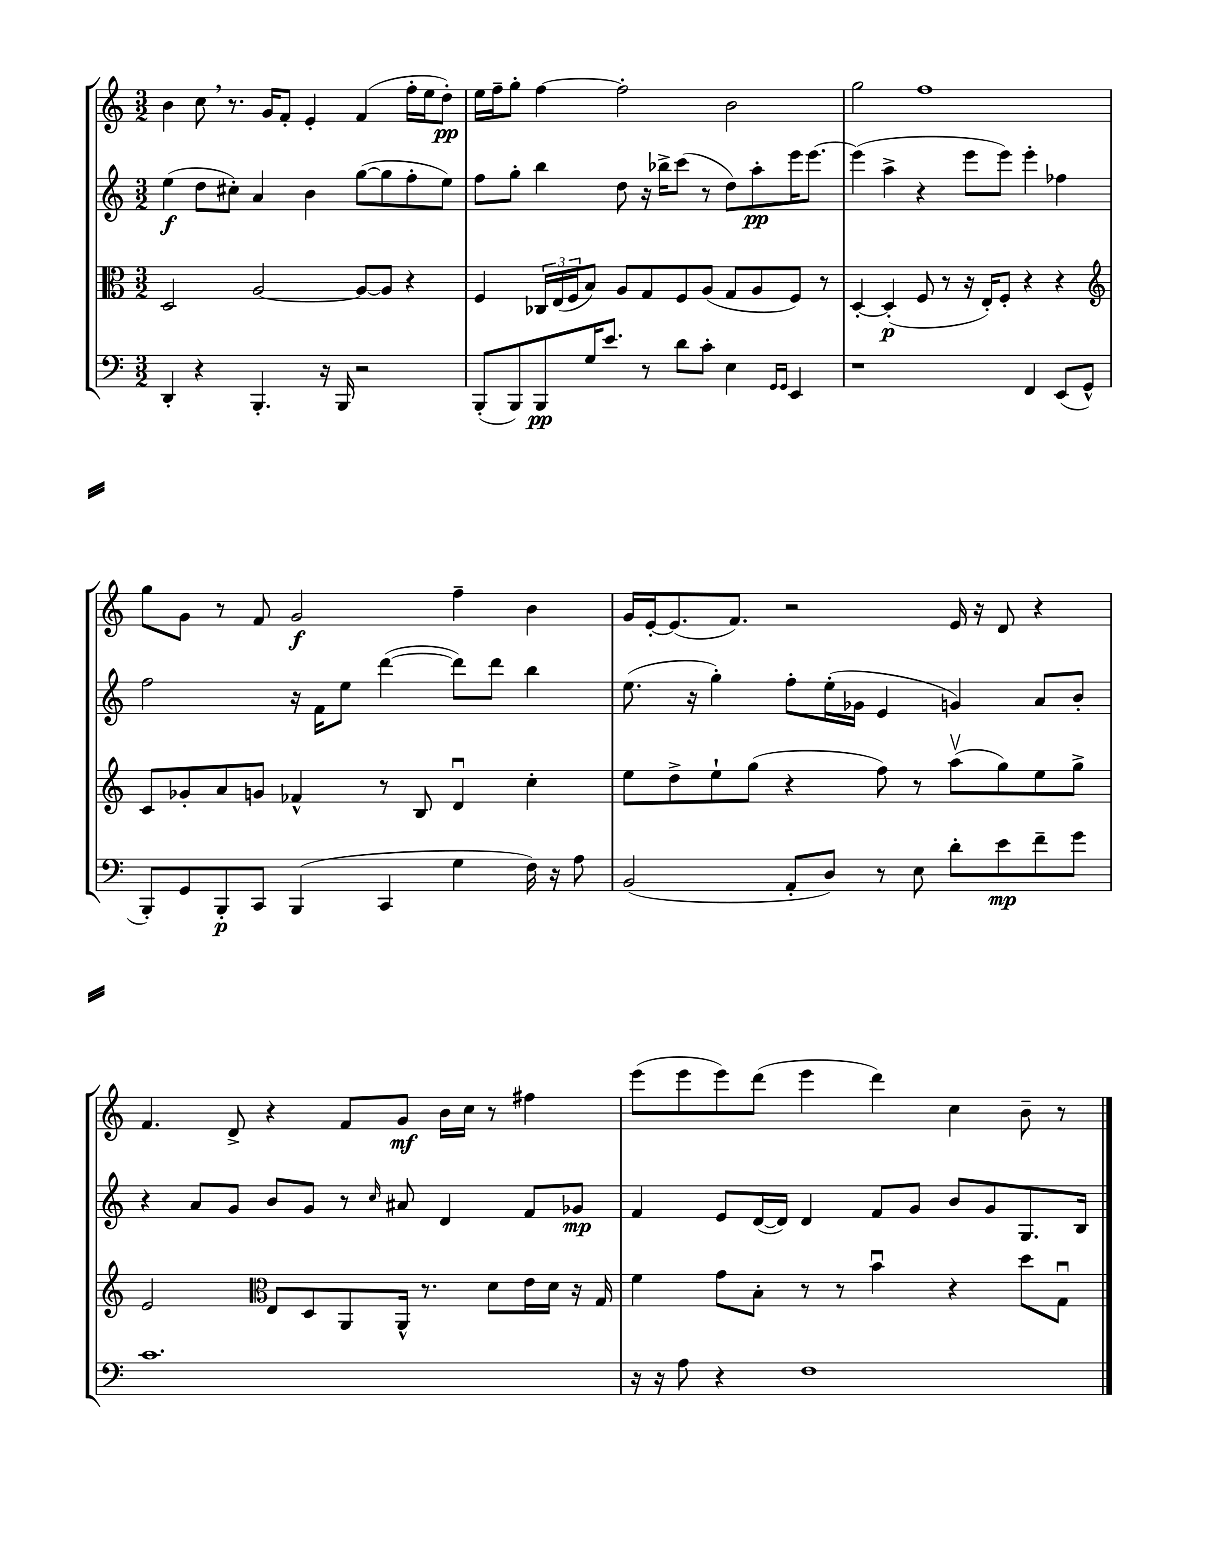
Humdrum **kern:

**kern	**kern	**kern	**kern
*staff4	*staff3	*staff2	*staff1
*clefF4	*clefC3	*clefG2	*clefG2
*k[]	*k[]	*k[]	*k[]
*M3/2	*M3/2	*M3/2	*M3/2
4DD'	2D	(4ee	4b
4r	.	8dd	8cc
.	.	8cc#')	8.r
4.BBB'	[2A	4a	.
.	.	.	16g
.	.	.	8f'
.	.	4b	4e'
16r	.	.	.
16BBB	.	.	.
2r	8A_	([8gg	(4f
.	8A]	8gg]	.
.	4r	8ff'	16ff'
.	.	.	16ee
.	.	8ee)	8dd')
=	=	=	=
(8BBB'	4F	8ff	16ee
.	.	.	16ff~
8BBB)	.	8gg'	8gg'
8BBB	24C-	4bb	[4ff
.	(24E	.	.
.	24F	.	.
16G	8B)	.	.
8.e	.	.	.
.	8A	8dd	2ff']
8r	8G	16r	.
.	.	16bb-^	.
8d	8F	(8ccc	.
8c'	(8A	8r	.
4E	8G	8dd)	2b
.	8A	8aa'	.
16qqGG	.	.	.
16qqGG	.	.	.
4EE	8F)	16eee	.
.	.	[8.eee	.
.	8r	.	.
=	=	=	=
1r	[4D'	(4eee]	2gg
.	(4D']	4aa^	.
.	8F	4r	1ff
.	8r	.	.
.	16r	8eee	.
.	16E')	.	.
.	8F'	8eee)	.
4FF	4r	4eee'	.
(8EE	4r	4ff-	.
8GG^^	.	.	.
=	=	=	=
*	*clefG2	*	*
8BBB')	8c	2ff	8gg
8GG	8g-'	.	8g
8BBB'	8a	.	8r
8CC	8g	.	8f
(4BBB	4f-^^	16r	2g
.	.	16f	.
.	.	8ee	.
4CC	8r	([4ddd	.
.	8B	.	.
4G	4du	8ddd])	4ff~
.	.	8ddd	.
16F)	4cc'	4bb	4b
16r	.	.	.
8A	.	.	.
=	=	=	=
(2BB	8ee	(8.ee	16g
.	.	.	[16e'
.	8dd^	.	(8.e]
.	.	16r	.
.	8ee`	4gg')	.
.	.	.	8.f)
.	(8gg	.	.
8AA'	4r	8ff'	2r
8D)	.	(16ee'	.
.	.	16g-	.
8r	8ff)	4e	.
8E	8r	.	.
8d'	(8aav	4g)	16e
.	.	.	16r
8e	8gg)	.	8d
8f~	8ee	8a	4r
8g	8gg^	8b'	.
=	=	=	=
1.c	2e	4r	4.f
.	.	8a	.
.	.	8g	8d^
*	*clefC3	*	*
.	8E	8b	4r
.	8D	8g	.
.	8AA	8r	8f
.	.	16qqcc	.
.	16AA^^	8a#	8g
.	8.r	.	.
.	.	4d	16b
.	.	.	16cc
.	8d	.	8r
.	16e	8f	4ff#
.	16d	.	.
.	16r	8g-	.
.	16G	.	.
=	=	=	=
16r	4f	4f	(8eee
16r	.	.	.
8A	.	.	8eee
4r	8g	8e	8eee)
.	8B'	([16d	(8ddd
.	.	16d])	.
1F	8r	4d	4eee
.	8r	.	.
.	4bu	8f	4ddd)
.	.	8g	.
.	4r	8b	4cc
.	.	8g	.
.	8dd	8.G	8b~
.	8Gu	.	8r
.	.	16B	.
==	==	==	==
*-	*-	*-	*-
